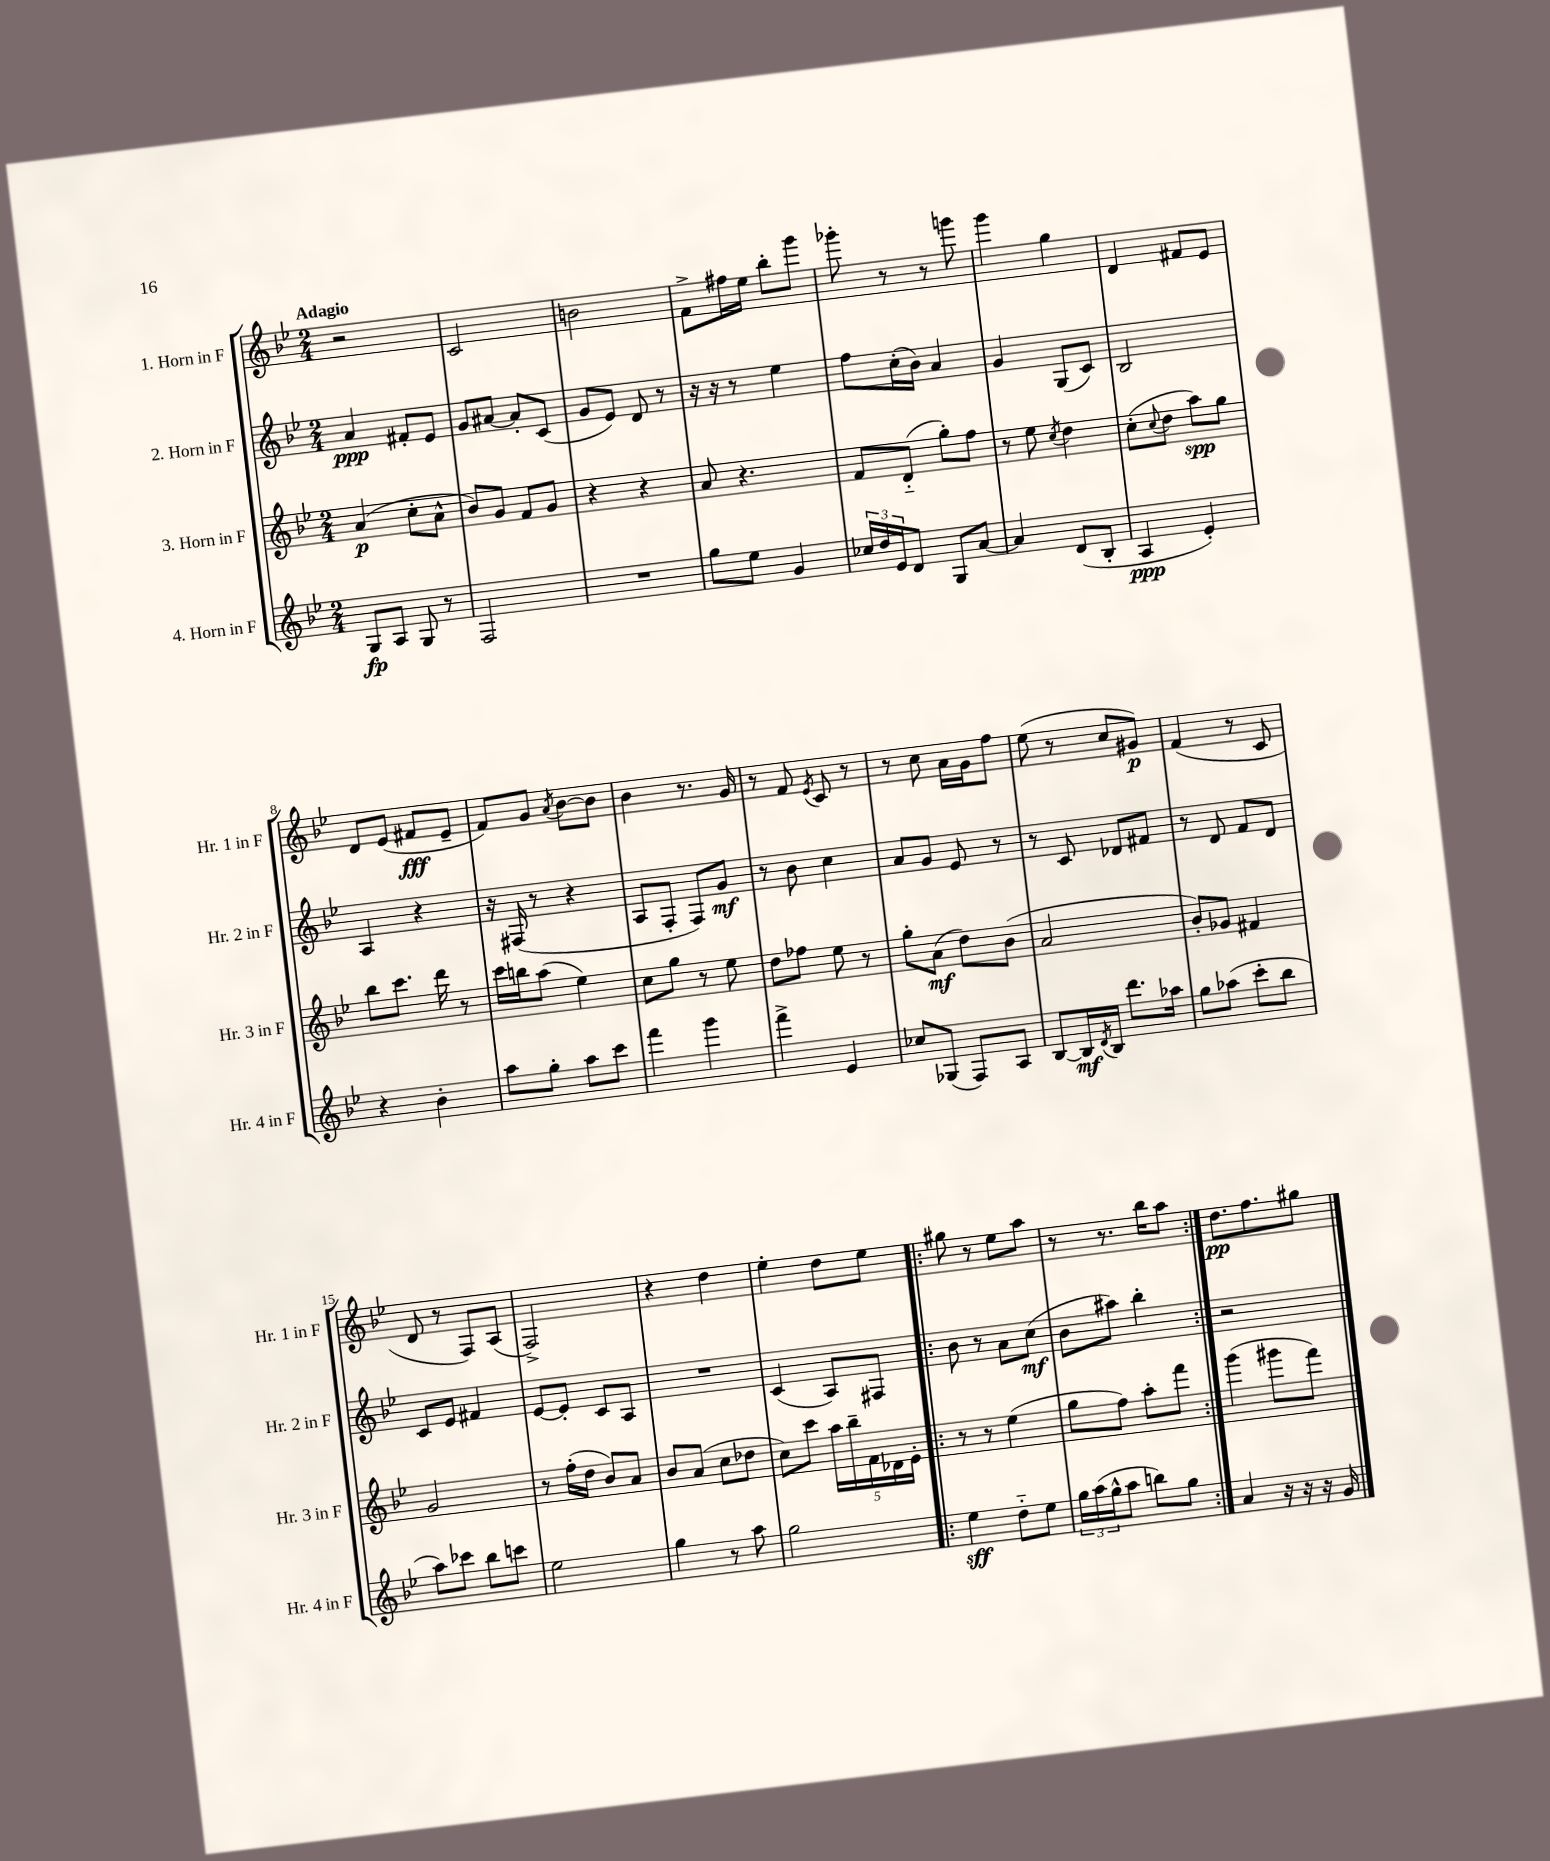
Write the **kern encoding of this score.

**kern	**kern	**kern	**kern
*staff4	*staff3	*staff2	*staff1
*clefG2	*clefG2	*clefG2	*clefG2
*k[b-e-]	*k[b-e-]	*k[b-e-]	*k[b-e-]
*M2/4	*M2/4	*M2/4	*M2/4
8G	(4a	4a	2r
8A	.	.	.
8G	8cc'	8f#'	.
8r	8a^^	8e-	.
=	=	=	=
2F	8b-)	8g	2c
.	8g	[8a#	.
.	8f	8a#']	.
.	8g	(8c	.
=	=	=	=
2r	4r	8g	2b
.	.	8e-)	.
.	4r	8d	.
.	.	8r	.
=	=	=	=
8gg	8a	16r	8f^
.	.	16r	.
8ee-	4.r	8r	16ff#
.	.	.	16ee-
4g	.	4ee-	8bb-'
.	.	.	8ggg
=	=	=	=
24cc-	8f	8ff	8ggg-'
24dd	.	.	.
24e-	.	.	.
8d	(8d'~	(16cc'	8r
.	.	16b-)	.
8G	8gg')	4a	8r
[8a	8ff	.	8ggg
=	=	=	=
4a]	8r	4g	4ggg
.	8ee-	.	.
.	8qcc	.	.
(8d	4dd	(8G	4gg
8B-'	.	8c)	.
=	=	=	=
4A	(8cc'	2B-	4d
.	8qqcc	.	.
.	8dd	.	.
4e-')	8aa)	.	8f#
.	8gg	.	8e-
=	=	=	=
4r	8bb-	4A	8d
.	8.ccc	.	(8e-
4b-'	.	4r	8f#
.	16ddd	.	.
.	8r	.	8e-~
=	=	=	=
8aa	16ccc	16r	8f)
.	16bb	(16F#	.
8gg'	(8aa	8r	8g
.	.	.	8qa
8aa	4ee-)	4r	[8b-
8ccc	.	.	8b-]
=	=	=	=
4fff	8cc	8A	4b-
.	8gg	8F'	.
4ggg	8r	8F)	8.r
.	8ee-	8g	.
.	.	.	16g
=	=	=	=
4fff^	8dd	8r	8r
.	8ff-	8b-	8f
.	.	.	8qe-
4e-	8ee-	4cc	8c
.	8r	.	8r
=	=	=	=
8cc-	8gg'	8a	8r
(8G-	(8a	8g	8cc
8F)	8dd)	8e-	16a
.	.	.	16g
8A	(8b-	8r	8ff
=	=	=	=
[8B-	2a	8r	(8ee-
16B-]	.	8c	8r
8qd	.	.	.
16B-	.	.	.
8.ddd	.	8d-	8cc
.	.	8f#	8g#)
16aa-	.	.	.
=	=	=	=
8gg	8b-')	8r	(4f
(8aa-	8g-	8d	.
8ccc'	4f#	8f	8r
8bb-	.	8d	8c
=	=	=	=
8aa)	2g	8c	8d
8ccc-	.	8e-	8r
8bb-	.	4f#	8F)
8ccc	.	.	(8A
=	=	=	=
2ee-	8r	[8e-	2F^)
.	(16ff'	8e-']	.
.	16dd	.	.
.	8b-)	8c	.
.	8a	8A	.
=	=	=	=
4gg	8b-	2r	4r
.	(8a	.	.
8r	8cc	.	4dd
8aa	8dd-	.	.
=	=	=	=
2gg	8cc)	(4c	4ee-'
.	8ccc	.	.
.	20aa	8A)	8dd
.	20bb-~	.	.
.	20f	.	.
.	.	8F#	8ee-
.	20d-	.	.
.	20e-'	.	.
=!|:	=!|:	=!|:	=!|:
4ee-	8r	8b-	8gg#
.	8r	8r	8r
8dd'~	(4ee-	8a	8ee-
8ee-	.	(8cc	8aa
=	=	=	=
24gg	8gg	8b-	8r
(24aa	.	.	.
24gg^^	.	.	.
8aa	8ff)	8aa#)	8.r
8bb)	8aa'	4bb-'	.
.	.	.	16bb-
8gg	8fff	.	8aa
=:|!	=:|!	=:|!	=:|!
4a	(4ggg	2r	8.dd
.	.	.	8.ff
16r	8ggg#	.	.
16r	.	.	.
16r	8fff)	.	8gg#
16g	.	.	.
==	==	==	==
*-	*-	*-	*-
